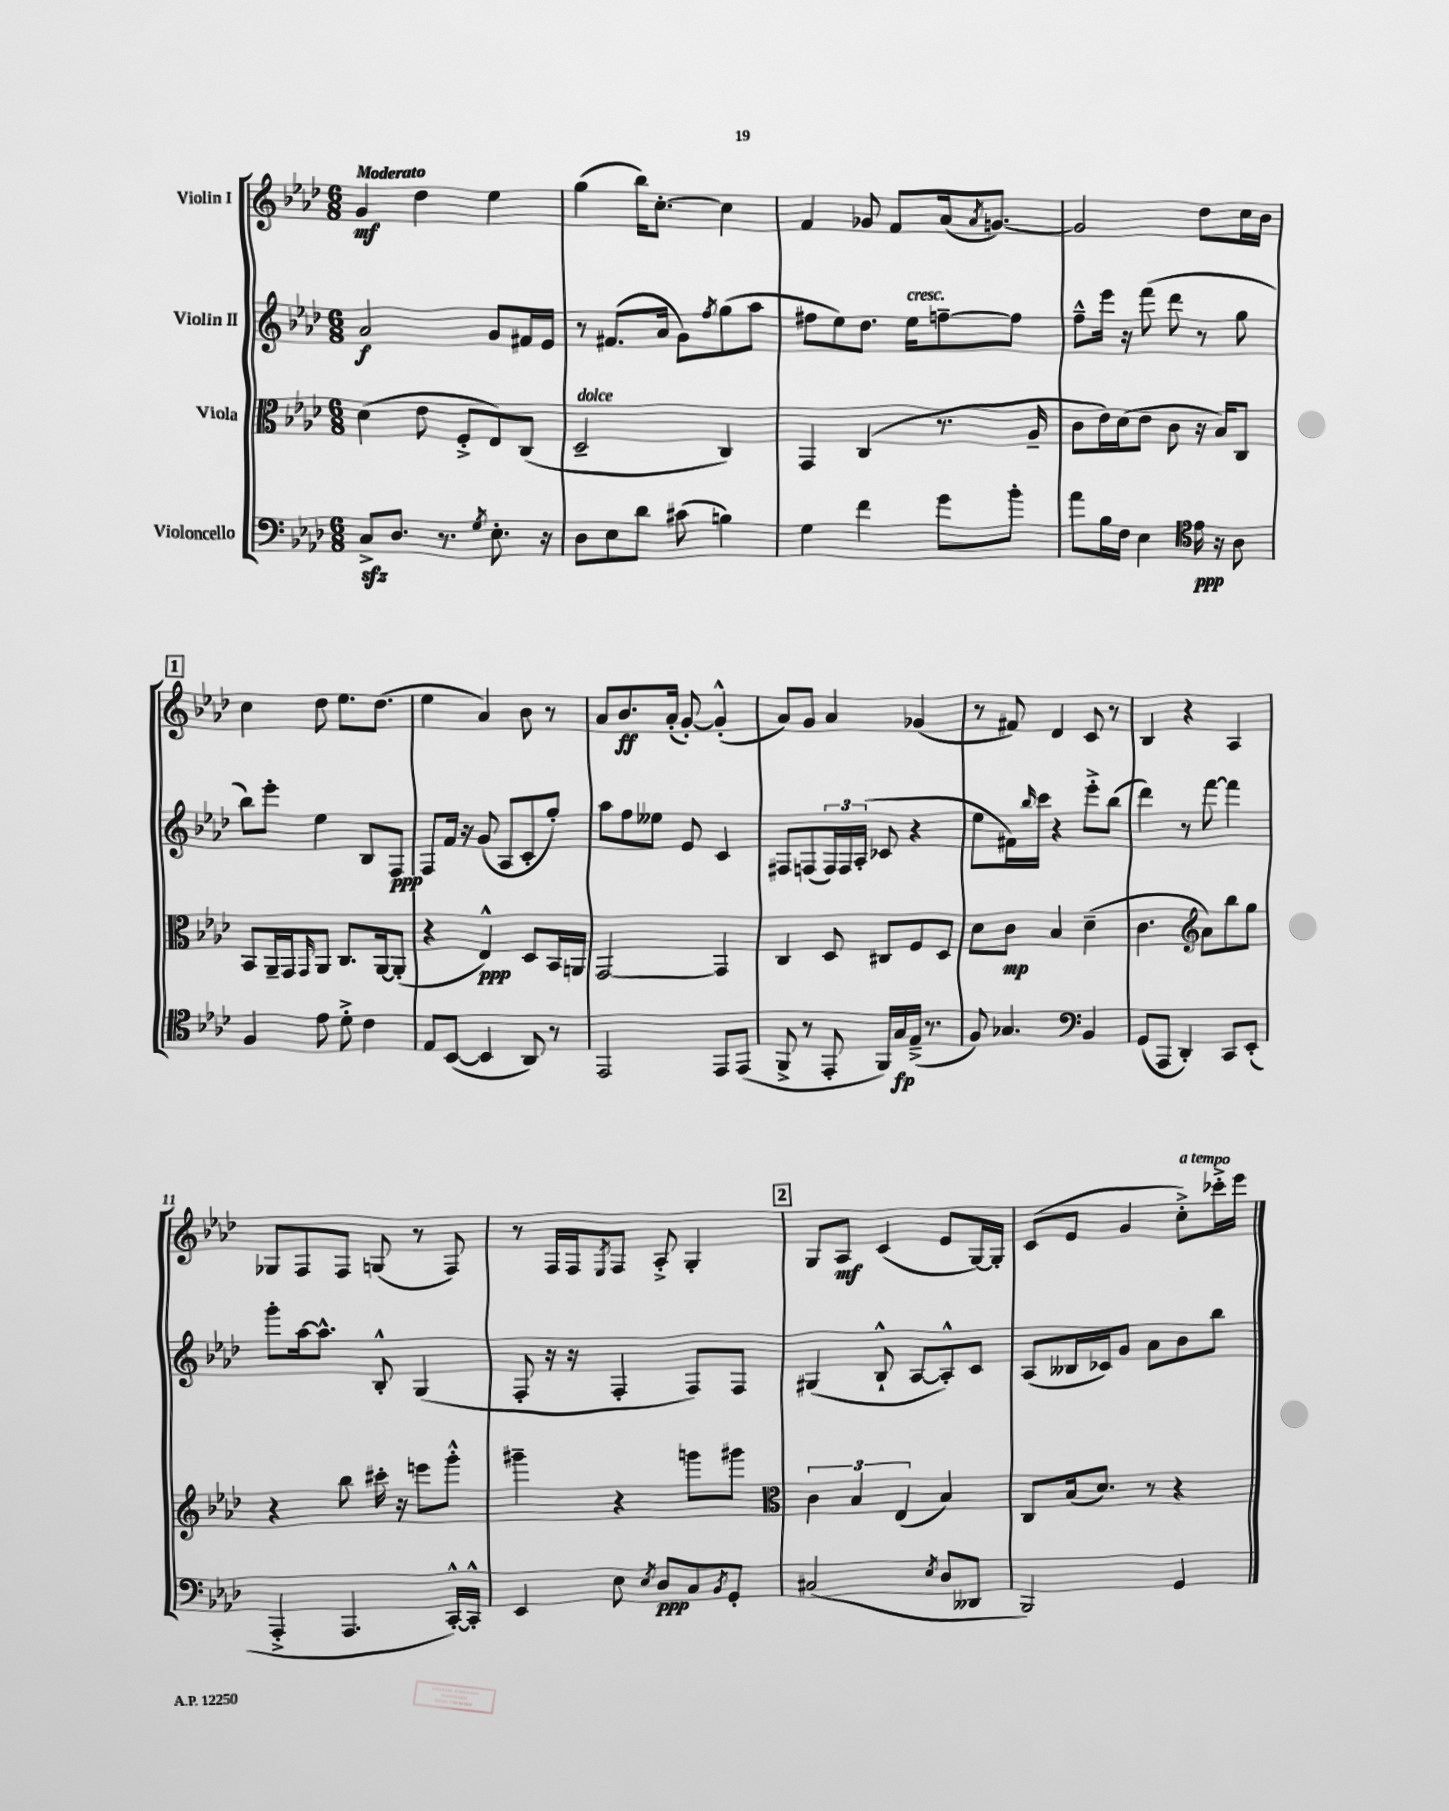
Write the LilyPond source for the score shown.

<<
\new StaffGroup <<
\new Staff = "s0" \with { instrumentName = "Violin I" } {
    \clef treble \key aes \major \numericTimeSignature \time 6/8 \tempo "Moderato"
    g'4\mf des''4 ees''4 |
    g''4( bes''16) c''8.~-. c''4 |
    f'4 ges'8 f'8 aes'16( \acciaccatura { aes'8 } g'8.~) |
    g'2 des''8 c''16 bes'16 |
    \mark \markup { \box "1" } c''4 des''8 ees''8. des''8.( |
    ees''4 aes'4) bes'8 r8 |
    aes'8 bes'8.\ff aes'16-.( g'8~-.) g'4-.-^( |
    aes'8) g'8 aes'4 ges'4( |
    r8 fis'8) des'4 c'8 r8 |
    bes4 r4 aes4 |
    ges8 f8 f8 g8( r8 f8) |
    r8 f16 f16 \acciaccatura { ees8 } f8 aes8-.-> g4-. |
    \mark \markup { \box "2" } g8 aes8\mf c'4( ees'8 g16~) g16-. |
    c'8( ees'8 g'4 c''8-.->^\markup { \italic "a tempo" }) ces'''16-.-> ees'''16 \bar "|." |
}
\new Staff = "s1" \with { instrumentName = "Violin II" } {
    \clef treble \key aes \major \numericTimeSignature \time 6/8
    aes'2\f g'8 fis'16 ees'16 |
    r8 fis'8.( aes'16 g'8) \acciaccatura { f''8 } g''8( aes''8 |
    fis''8 ees''8) des''8. ees''16^\markup { \italic "cresc." } f''8~-- f''8 |
    f''8---^ ees'''16 r16 f'''8( des'''8 r8 g''8 |
    \mark \markup { \box "1" } bes''8) ees'''8-. ees''4 bes8 f8\ppp |
    f8 f'16 r16 g'8( aes8 c'8-. g''8-.) |
    aes''8 f''8 eeses''8 ees'8 c'4 |
    fis8 f8( \tuplet 3/2 { f16) f16 aes16-.( } ces'8 r4 |
    ees''8 fis'16) \grace { bes''16 } c'''16 r4 ees'''8-.-> bes''8( |
    des'''4) r8 f'''8~ f'''4 |
    g'''8-. aes''16~ aes''8.-^ bes8-.-^ g4( |
    f8-. r16 r16 f4-. f8) f8 |
    \mark \markup { \box "2" } gis4( bes8-!-^ aes8~ aes8-.-^) c'8 |
    aes8( beses16 ces'16) g'8 aes'8 bes'8 bes''8 \bar "|." |
}
\new Staff = "s2" \with { instrumentName = "Viola" } {
    \clef alto \key aes \major \numericTimeSignature \time 6/8
    des'4( ees'8 f8-.-> ees8) c8( |
    des2--^\markup { \italic "dolce" } c4) |
    g,4 c4( r8. aes16-- |
    c'8 ees'16) des'16( ees'8 c'8 r16 bes16) c8 |
    \mark \markup { \box "1" } bes,8 aes,16-- g,16 \grace { g,16 } aes,8 c8. aes,16~ aes,8-.( |
    r4 ees4-^\ppp) des8 bes,16 a,16 |
    g,2~ g,4 |
    c4 des8 cis8 f8 des8 |
    des'8 c'8\mp bes4 des'4--( |
    c'4. \clef treble aes'8) bes''8 g''8 |
    r4 bes''8 cis'''16-. r16 e'''8 g'''8-.-^ |
    gis'''4-- r4 g'''8 gis'''8 |
    \mark \markup { \box "2" } \clef alto \tuplet 3/2 { c'4 bes4 ees4( } bes4) |
    c8 bes16( des'8.) r8 r4 \bar "|." |
}
\new Staff = "s3" \with { instrumentName = "Violoncello" } {
    \clef bass \key aes \major \numericTimeSignature \time 6/8
    c8->\sfz des8. r8. \acciaccatura { g8 } ees8.-. r16 |
    des8 ees8 des'8 cis'8( b4) |
    g4 f'4 g'8 bes'8-. |
    aes'8 bes16 f16 ees4 \clef tenor ees'16\ppp r16 aes8 |
    \mark \markup { \box "1" } f4 ees'8 des'8-.-> c'4 |
    ees8 bes,8~( bes,4 aes,8) r8 |
    ees,2 ees,8 ees,8( |
    f,8-> r8 ees,8-. f,16) g16\fp ees16--->( r8. |
    f8) ges4. \clef bass bes,4 |
    g,8( aes,,8 des,4-.) c,8 ees,8-.( |
    aes,,4-.-> aes,,4. c,16~-.-^) c,16-.-^ |
    ees,4 ees8 \acciaccatura { ees8 } des8\ppp c8 \acciaccatura { bes,8 } g,8-. |
    \mark \markup { \box "2" } cis2( \acciaccatura { ees8 } des8 deses,8 |
    bes,,2) g,4 \bar "|." |
}
>>
>>
